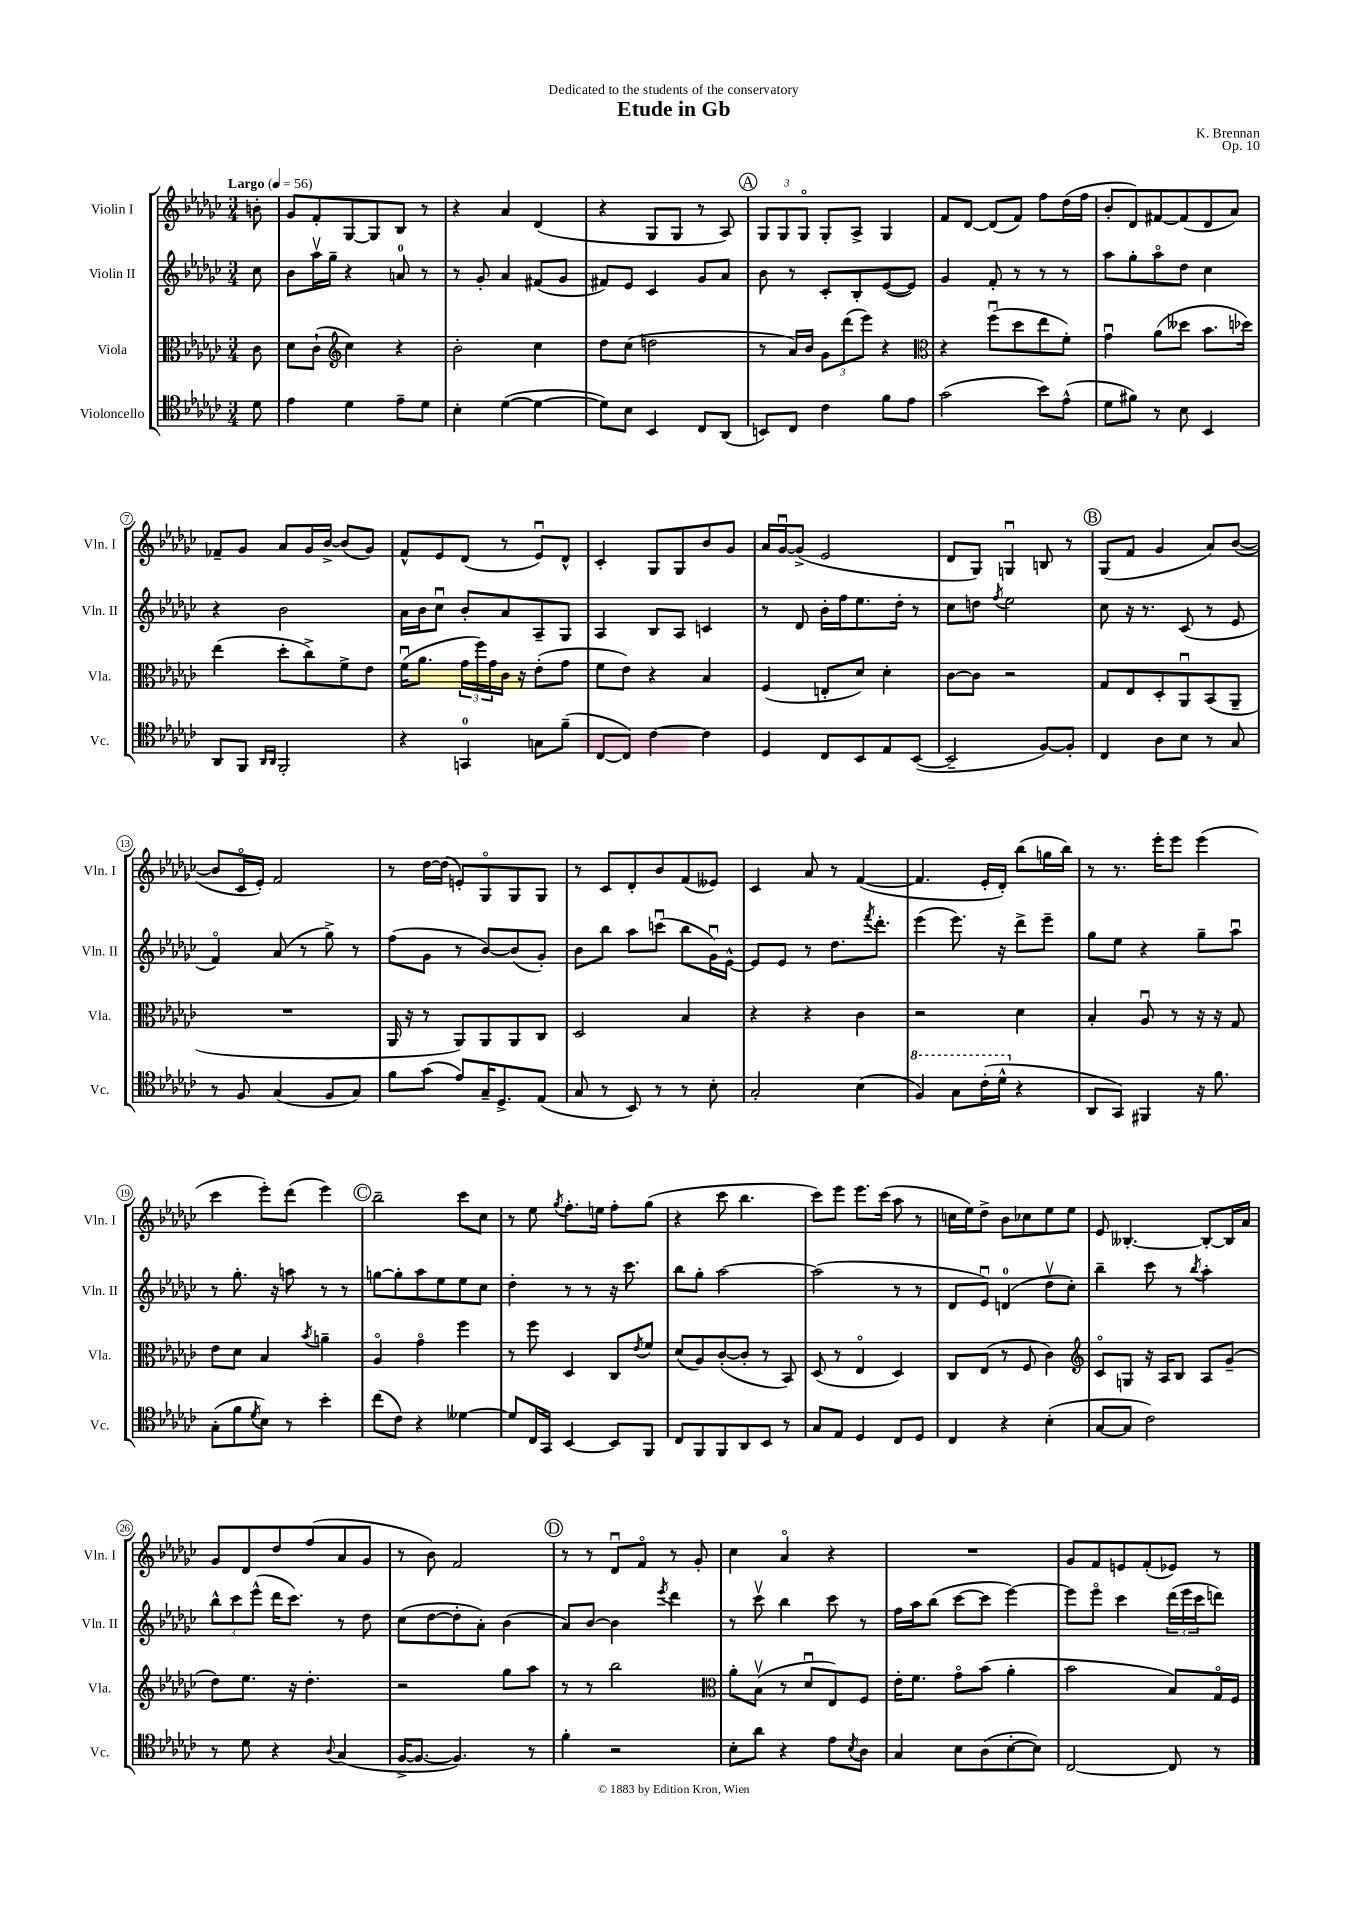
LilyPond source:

\header { title = "Etude in Gb" composer = "K. Brennan" dedication = "Dedicated to the students of the conservatory" opus = "Op. 10" }
<<
\new StaffGroup <<
\new Staff = "s0" \with { instrumentName = "Violin I" shortInstrumentName = "Vln. I" } {
    \clef treble \key ges \major \numericTimeSignature \time 3/4 \partial 8 \tempo "Largo" 4 = 56
    b'8-. |
    ges'8 f'8-. ges8~ ges8 bes8 r8 |
    r4 aes'4 des'4( |
    r4 ges8 ges8 r8 aes8) |
    \mark \markup { \circle "A" } \tuplet 3/2 { ges8 ges8 ges8\flageolet } ges8-. aes8-> ges4 |
    f'8 des'8~ des'8( f'8) f''8 des''16( f''16 |
    bes'8-. des'8) fis'8~ fis'8( des'8 aes'8) |
    fes'8-- ges'8 aes'8 ges'16 bes'16~-> bes'8( ges'8) |
    f'8-^ ees'8 des'8( r8 ees'8\downbow) des'8-^ |
    ces'4-. ges8 ges8 bes'8 ges'8 |
    aes'16 ges'16~\downbow ges'8->( ees'2 |
    des'8 ges8) g4\downbow b8 r8 |
    \mark \markup { \circle "B" } ges8( f'8 ges'4 aes'8) bes'8~( |
    bes'8 ces'16\flageolet ees'16-.) f'2 |
    r8 des''16~ des''16( e'8-.) ges8\flageolet ges8 ges8 |
    r8 ces'8 des'8-. bes'8 f'8( eeses'8) |
    ces'4 aes'8 r8 f'4~( |
    f'4. ees'16-. des'16-.) bes''8( g''16 bes''16) |
    r8 r8. ees'''16-. ees'''8 ees'''4( |
    ces'''4 ees'''8-.) des'''8( ees'''4) |
    \mark \markup { \circle "C" } bes''2-- ces'''8 ces''8 |
    r8 ees''8 \acciaccatura { ges''8 } f''8.-. e''16 f''8-. ges''8( |
    r4 ces'''8 bes''4. |
    ces'''8) ees'''8 ees'''8. ces'''16( aes''8 r8 |
    c''16 ees''16) des''8-> bes'8 ces''8 ees''8 ees''8 |
    ees'8 beses4.~-. beses8~-. beses16 aes'16 |
    ges'8 des'8 des''8 f''8( aes'8 ges'8 |
    r8 bes'8) f'2 |
    \mark \markup { \circle "D" } r8 r8 des'8\downbow f'8\flageolet r8 ges'8-. |
    ces''4 aes'4\flageolet r4 |
    R2. |
    ges'8 f'8 e'8 f'8-.( ees'8) r8 \bar "|." |
}
\new Staff = "s1" \with { instrumentName = "Violin II" shortInstrumentName = "Vln. II" } {
    \clef treble \key ges \major \numericTimeSignature \time 3/4 \partial 8
    ces''8 |
    bes'8 aes''16\upbow ges''16-- r4 a'8-0 r8 |
    r8 ges'8-. aes'4 fis'8( ges'8 |
    fis'8) ees'8 ces'4 ges'8 aes'8 |
    \mark \markup { \circle "A" } bes'8 r8 ces'8-. bes8-. ees'8~( ees'8) |
    ges'4 f'8-. r8 r8 r8 |
    aes''8 ges''8-. aes''8\flageolet des''8 ces''4 |
    r4 bes'2 |
    aes'16 bes'16 ces''8\downbow bes'8-. aes'8 aes8-- ges8 |
    aes4 bes8 aes8 c'4 |
    r8 des'8 bes'16-. f''16 ees''8. des''16-. r8 |
    ces''8 d''8 \acciaccatura { f''8 } ees''2 |
    \mark \markup { \circle "B" } ces''8 r16 r8. ces'8( r8 ees'8 |
    f'4\flageolet) aes'8( r8 ges''8->) r8 |
    f''8( ges'8 r8 bes'8~) bes'8( ges'8-.) |
    bes'8 bes''8 aes''8 c'''8\downbow( bes''8 ges'16\downbow) ees'16~-^ |
    ees'8 ees'8 r8 des''8. \acciaccatura { f'''8 } des'''8.-. |
    ees'''4( ees'''8.) r16 des'''8-> ees'''8-- |
    ges''8 ees''8 r4 ges''8-- aes''8\downbow |
    r8 ges''8.-. r16 a''8 r8 r8 |
    \mark \markup { \circle "C" } g''8~ g''8-. aes''8 ees''8 ees''8 ces''8 |
    des''4-. r8 r8 r16 ces'''8. |
    bes''8 ges''8-. aes''2~ |
    aes''2( r8 r8 |
    des'8 ees'8\downbow) d'4-0( des''8\upbow ces''8-.) |
    bes''4-- ces'''8 r8 \acciaccatura { bes''8 } aes''4-. |
    \tuplet 3/2 { bes''8-^ ces'''8 ees'''8-^( } des'''16 ces'''8.) r8 des''8 |
    ces''8( des''8~ des''8-. aes'8-.) bes'4( |
    \mark \markup { \circle "D" } aes'8) bes'8~ bes'4 \acciaccatura { ees'''8 } des'''4 |
    r8 ces'''8\upbow bes''4 ces'''8 r8 |
    f''16 aes''16 bes''8( ces'''8~ ces'''8 ees'''4~) |
    ees'''8 ees'''8\flageolet ces'''4 \tuplet 3/2 { des'''16( ees'''16 ces'''16 } d'''8) \bar "|." |
}
\new Staff = "s2" \with { instrumentName = "Viola" shortInstrumentName = "Vla." } {
    \clef alto \key ges \major \numericTimeSignature \time 3/4 \partial 8
    ces'8 |
    des'8 ces'8-!( \clef treble ces''4) r4 |
    bes'2-. ces''4 |
    des''8 ces''8( d''2 |
    \mark \markup { \circle "A" } r8 aes'16) bes'16 \tuplet 3/2 { ges'8 des'''8( ees'''8) } r4 |
    \clef alto r4 f''8\downbow( des''8 ees''8 f'8-.) |
    ges'4\downbow aes'8( deses''8 bes'8. des''16) |
    ees''4( des''8-. ces''8->) f'8-> ees'8 |
    f'16\downbow( aes'8. \tuplet 3/2 { ges'16 f''16) ges'16 } ces'16 r16 ees'8-.( ges'8 |
    f'8 ees'8) r4 bes4 |
    f4( e8-. des'8) des'4-. |
    ces'8~ ces'8 r2 |
    \mark \markup { \circle "B" } ges8 ees8 des8-. aes,8\downbow bes,8( aes,8-- |
    R2. |
    aes,16 r16 r8 aes,8) aes,8 aes,8 ces8 |
    des2 bes4 |
    r4 r4 ces'4 |
    r2 des'4 |
    bes4-. aes8\downbow r8 r16 r16 ges8 |
    ees'8 des'8 bes4 \acciaccatura { bes'8 } a'4-- |
    \mark \markup { \circle "C" } aes4\flageolet ges'4\flageolet f''4 |
    r8 f''8 des4 ces8 \acciaccatura { ees'8 } f'8 |
    des'8( aes8) ces'8~-.( ces'8-. r8 bes,8) |
    des8( r8 ees4\flageolet des4) |
    ces8 ees8( r8 f8 ces'4) |
    \clef treble ces'8\flageolet g8 r16 aes16 bes8 aes8 ges'8--( |
    des''8) ees''8. r16 des''4.-. |
    r2 ges''8 aes''8 |
    \mark \markup { \circle "D" } r8 r8 bes''2 |
    \clef alto aes'8-. bes8\upbow( r8 des'8\downbow ees8) f8 |
    ees'16-. f'8. ges'8\flageolet bes'8( aes'4-. |
    bes'2 bes8) ges16\flageolet f16 \bar "|." |
}
\new Staff = "s3" \with { instrumentName = "Violoncello" shortInstrumentName = "Vc." } {
    \clef tenor \key ges \major \numericTimeSignature \time 3/4 \partial 8
    des'8 |
    ees'4 des'4 ees'8-- des'8 |
    bes4-. des'4~( des'4~ |
    des'8) bes8 bes,4 ces8 aes,8( |
    \mark \markup { \circle "A" } b,8) ces8 ces'4 f'8 ees'8 |
    ges'2( bes'8) ees'8-^( |
    des'8 fis'8) r8 bes8 bes,4 |
    aes,8 f,8 \grace { aes,16 aes,16 } f,2-. |
    r4 g,4-0 g8 f'8--( |
    ces8~ ces8) ces'4~ ces'4 |
    des4 ces8 bes,8 ees8 bes,8~( |
    bes,2-- f8~) f8-. |
    \mark \markup { \circle "B" } ces4 aes8 bes8 r8 ges8 |
    r8 f8 ges4( f8 ges8) |
    f'8 ges'8( ees'8) ges16-- des8.-> ees8( |
    ges8 r8 bes,8) r8 r8 bes8-. |
    ges2-. bes4( |
    \ottava #1 f'4) ges'8 ces''16-.( des''16-^ \ottava #0 r4 |
    aes,8 ges,8) fis,4 r16 f'8. |
    ges8-.( f'8 \acciaccatura { des'8 } bes8) r8 bes'4-. |
    \mark \markup { \circle "C" } ces''8( ces'8) r4 deses'4~ |
    deses'8 ces16 ges,16 bes,4~ bes,8 f,8 |
    ces8 f,8 f,8 aes,8 bes,8 r8 |
    ges8 ees8 des4 ces8 des8 |
    ces4 r4 bes4-.( |
    ges8~ ges8 ces'2) |
    r8 des'8 r4 \appoggiatura { aes8 } ges4( |
    f16~-> f8.~ f4.) r8 |
    \mark \markup { \circle "D" } f'4-. r2 |
    bes8-. aes'8 r4 ees'8 \acciaccatura { bes8 } aes8 |
    ges4 bes8 aes8( bes8~-. bes8) |
    ces2~ ces8 r8 \bar "|." |
}
>>
>>
\layout { \context { \Score \override BarNumber.stencil = #(make-stencil-circler 0.1 0.3 ly:text-interface::print) } }
